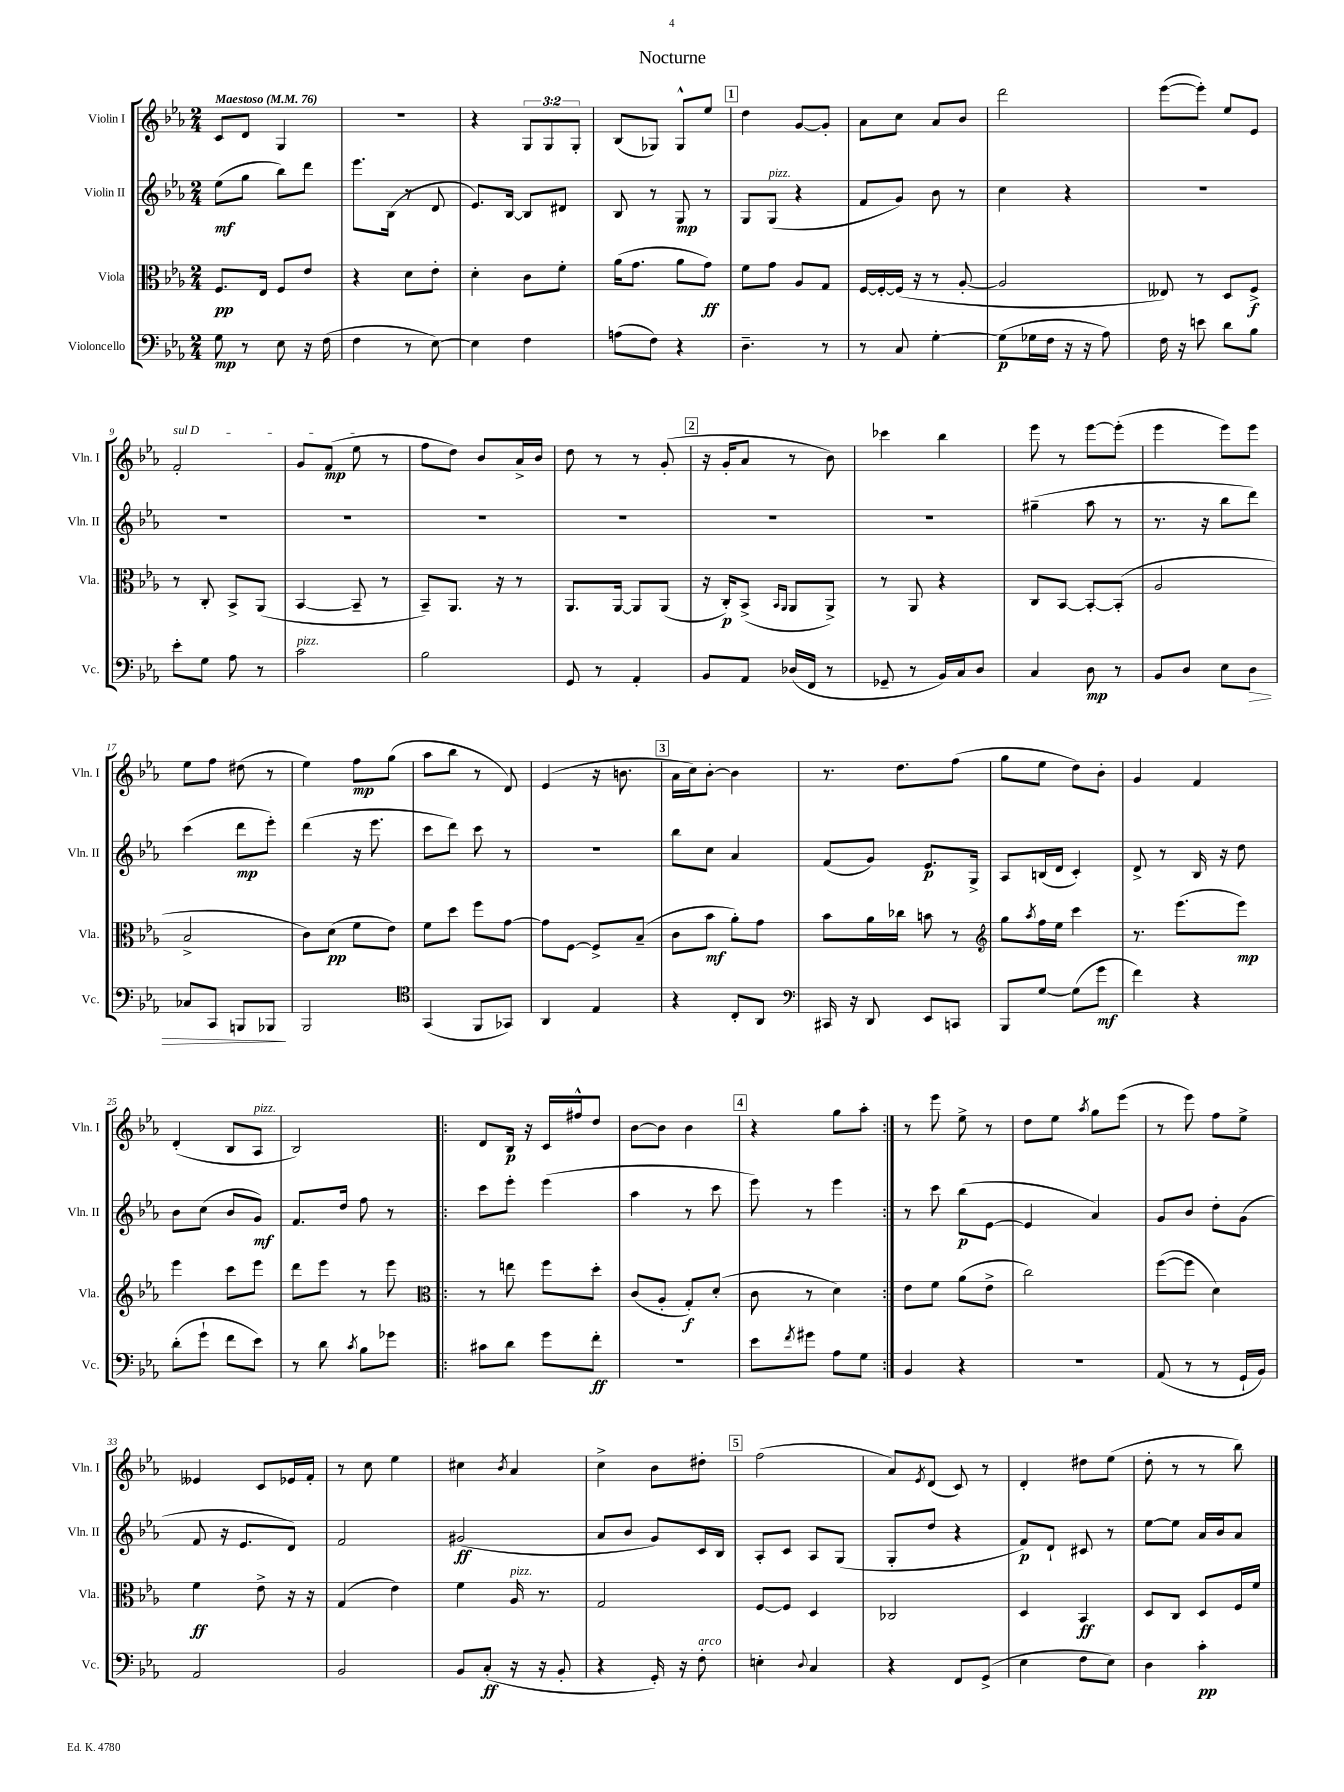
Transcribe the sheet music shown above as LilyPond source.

\header { title = "Nocturne" }
<<
\new StaffGroup <<
\new Staff = "s0" \with { instrumentName = "Violin I" shortInstrumentName = "Vln. I" } {
    \clef treble \key ees \major \numericTimeSignature \time 2/4 \override Staff.TupletNumber.text = #tuplet-number::calc-fraction-text \tempo "Maestoso" 4 = 76
    c'8 d'8 g4 |
    r2 |
    r4 \tuplet 3/2 { g8 g8 g8-. } |
    bes8( ges8) ges8-^ ees''8 |
    \mark \markup { \box "1" } d''4 g'8~ g'8-. |
    aes'8 c''8 aes'8 bes'8 |
    d'''2 |
    ees'''8~( ees'''8-.) ees''8 ees'8 |
    \once \override TextSpanner.bound-details.left.text = \markup { \italic "sul D" } f'2-.\startTextSpan |
    g'8 f'8\mp( ees''8\stopTextSpan r8 |
    f''8 d''8) bes'8 aes'16-> bes'16 |
    d''8 r8 r8 g'8-.( |
    \mark \markup { \box "2" } r16 g'16-. aes'8 r8 bes'8) |
    ces'''4 bes''4 |
    ees'''8 r8 ees'''8~ ees'''8-.( |
    ees'''4 ees'''8) ees'''8 |
    ees''8 f''8 dis''8( r8 |
    ees''4) f''8\mp g''8( |
    aes''8 bes''8 r8 d'8) |
    ees'4( r16 b'8. |
    \mark \markup { \box "3" } aes'16 c''16) bes'8~-. bes'4 |
    r8. d''8. f''8( |
    g''8 ees''8 d''8) bes'8-. |
    g'4 f'4 |
    d'4-.( bes8 aes8^\markup { \italic "pizz." } |
    bes2) |
    \repeat volta 2 { d'8 bes16\p r16 c'16 fis''16-^ d''8 |
    bes'8~ bes'8 bes'4 |
    \mark \markup { \box "4" } r4 g''8 aes''8-. | }
    r8 ees'''8 ees''8-> r8 |
    d''8 ees''8 \acciaccatura { aes''8 } g''8 ees'''8( |
    r8 ees'''8) f''8 ees''8-> |
    eeses'4 c'8 ees'16 f'16-. |
    r8 c''8 ees''4 |
    cis''4 \acciaccatura { bes'8 } aes'4 |
    c''4-> bes'8 dis''8-. |
    \mark \markup { \box "5" } f''2( |
    aes'8) \acciaccatura { ees'8 } d'8( c'8) r8 |
    d'4-. dis''8 ees''8( |
    d''8-. r8 r8 bes''8) \bar "|." |
}
\new Staff = "s1" \with { instrumentName = "Violin II" shortInstrumentName = "Vln. II" } {
    \clef treble \key ees \major \numericTimeSignature \time 2/4
    ees''8\mf( g''8 bes''8) d'''8 |
    ees'''8. bes16( r8 d'8 |
    ees'8.) bes16~ bes8 dis'8 |
    bes8 r8 g8\mp r8 |
    \mark \markup { \box "1" } g8 g8^\markup { \italic "pizz." }( r4 |
    f'8 g'8) bes'8 r8 |
    c''4 r4 |
    r2 |
    R2 |
    R2 |
    R2 |
    R2 |
    \mark \markup { \box "2" } R2 |
    R2 |
    gis''4--( aes''8 r8 |
    r8. r16 bes''8 d'''8) |
    c'''4( d'''8\mp ees'''8-.) |
    d'''4( r16 ees'''8. |
    c'''8 d'''8) c'''8 r8 |
    r2 |
    \mark \markup { \box "3" } bes''8 c''8 aes'4 |
    f'8( g'8) ees'8.\p g16-> |
    aes8 b16( d'16 c'4-.) |
    d'8-> r8 bes16 r16 d''8 |
    bes'8 c''8( bes'8 g'8\mf) |
    f'8. d''16 f''8 r8 |
    \repeat volta 2 { c'''8 ees'''8-. ees'''4( |
    aes''4 r8 c'''8 |
    \mark \markup { \box "4" } ees'''8) r8 ees'''4 | }
    r8 c'''8 bes''8\p( ees'8~ |
    ees'4 aes'4) |
    g'8 bes'8 d''8-. g'8( |
    f'8 r16 ees'8. d'8) |
    f'2 |
    gis'2\ff( |
    aes'8 bes'8 g'8) c'16 bes16 |
    \mark \markup { \box "5" } aes8-. c'8 aes8 g8( |
    g8-. d''8 r4 |
    f'8\p) d'8-! cis'8 r8 |
    ees''8~ ees''8 aes'16 bes'16 aes'8 \bar "|." |
}
\new Staff = "s2" \with { instrumentName = "Viola" shortInstrumentName = "Vla." } {
    \clef alto \key ees \major \numericTimeSignature \time 2/4
    f8.\pp ees16 f8 ees'8 |
    r4 d'8 ees'8-. |
    d'4-. c'8 f'8-. |
    aes'16( g'8. aes'8 g'8\ff) |
    \mark \markup { \box "1" } f'8 g'8 aes8 g8 |
    f16~ f16~-. f16( r16 r8 aes8~-. |
    aes2 |
    eeses8) r8 d8 f8->\f |
    r8 c8-. bes,8-> aes,8( |
    bes,4~ bes,8-- r8 |
    bes,8--) aes,8. r16 r8 |
    aes,8. aes,16~ aes,8 aes,8( |
    \mark \markup { \box "2" } r16 c16-.\p) bes,8->( \grace { bes,16 aes,16 } aes,8 aes,8->) |
    r8 aes,8 r4 |
    c8 bes,8~ bes,8~-. bes,8-.( |
    aes2 |
    bes2-> |
    c'8) d'8\pp( f'8 ees'8) |
    f'8 d''8 f''8 g'8~ |
    g'8 f8~ f8-> bes8--( |
    \mark \markup { \box "3" } c'8 bes'8\mf aes'8-.) g'8 |
    bes'8 aes'16 ces''16 b'8 r8 |
    \clef treble g''8 \acciaccatura { aes''8 } f''16 ees''16 c'''4 |
    r8. ees'''8.( ees'''8\mp) |
    ees'''4 c'''8 ees'''8 |
    d'''8 ees'''8 r8 ees'''8 |
    \repeat volta 2 { \clef alto r8 e''8 f''8 d''8-. |
    c'8( aes8-. g8-.\f) d'8-.( |
    \mark \markup { \box "4" } c'8 r8 d'4) | }
    ees'8 f'8 aes'8( ees'8-> |
    c''2) |
    f''8~( f''8 d'4) |
    f'4\ff ees'8-> r16 r16 |
    g4( ees'4) |
    f'4 aes16^\markup { \italic "pizz." } r8. |
    g2 |
    \mark \markup { \box "5" } f8~ f8 d4 |
    ces2 |
    d4 bes,4\ff |
    d8 c8 d8 f16 f'16 \bar "|." |
}
\new Staff = "s3" \with { instrumentName = "Violoncello" shortInstrumentName = "Vc." } {
    \clef bass \key ees \major \numericTimeSignature \time 2/4
    g8\mp r8 ees8 r16 f16( |
    f4 r8 ees8~) |
    ees4 f4 |
    a8( f8) r4 |
    \mark \markup { \box "1" } d4.-- r8 |
    r8 c8 g4~-. |
    g8\p( ges16 f16 r16 r16 aes8) |
    f16 r16 e'8 d'8 bes8 |
    ees'8-. g8 aes8 r8 |
    c'2^\markup { \italic "pizz." } |
    bes2 |
    g,8 r8 aes,4-. |
    \mark \markup { \box "2" } bes,8 aes,8 des16( f,16 r8 |
    ges,8-- r8 bes,16) c16 d8 |
    c4 d8\mp r8 |
    bes,8 d8 ees8 d8\> |
    ces8 c,8 b,,8 bes,,8\! |
    bes,,2 |
    \clef tenor g,4( f,8 ges,8) |
    aes,4 ees4 |
    \mark \markup { \box "3" } r4 c8-. aes,8 |
    \clef bass cis,16 r16 d,8 ees,8 c,8 |
    bes,,8 g8~ g8( g'8\mf |
    f'4) r4 |
    d'8-.( g'8-! f'8 ees'8) |
    r8 d'8 \acciaccatura { c'8 } bes8 ges'8 |
    \repeat volta 2 { cis'8 d'8 g'8 f'8-.\ff |
    R2 |
    \mark \markup { \box "4" } ees'8 \acciaccatura { f'8 } gis'8 aes8 g8 | }
    bes,4 r4 |
    R2 |
    aes,8( r8 r8 g,16-! bes,16) |
    aes,2 |
    bes,2 |
    bes,8 c8-.\ff( r16 r16 bes,8-. |
    r4 g,16-.) r16 f8-.^\markup { \italic "arco" } |
    \mark \markup { \box "5" } e4-. \appoggiatura { d8 } c4 |
    r4 f,8 g,8->( |
    ees4 f8 ees8) |
    d4 c'4-.\pp \bar "|." |
}
>>
>>
